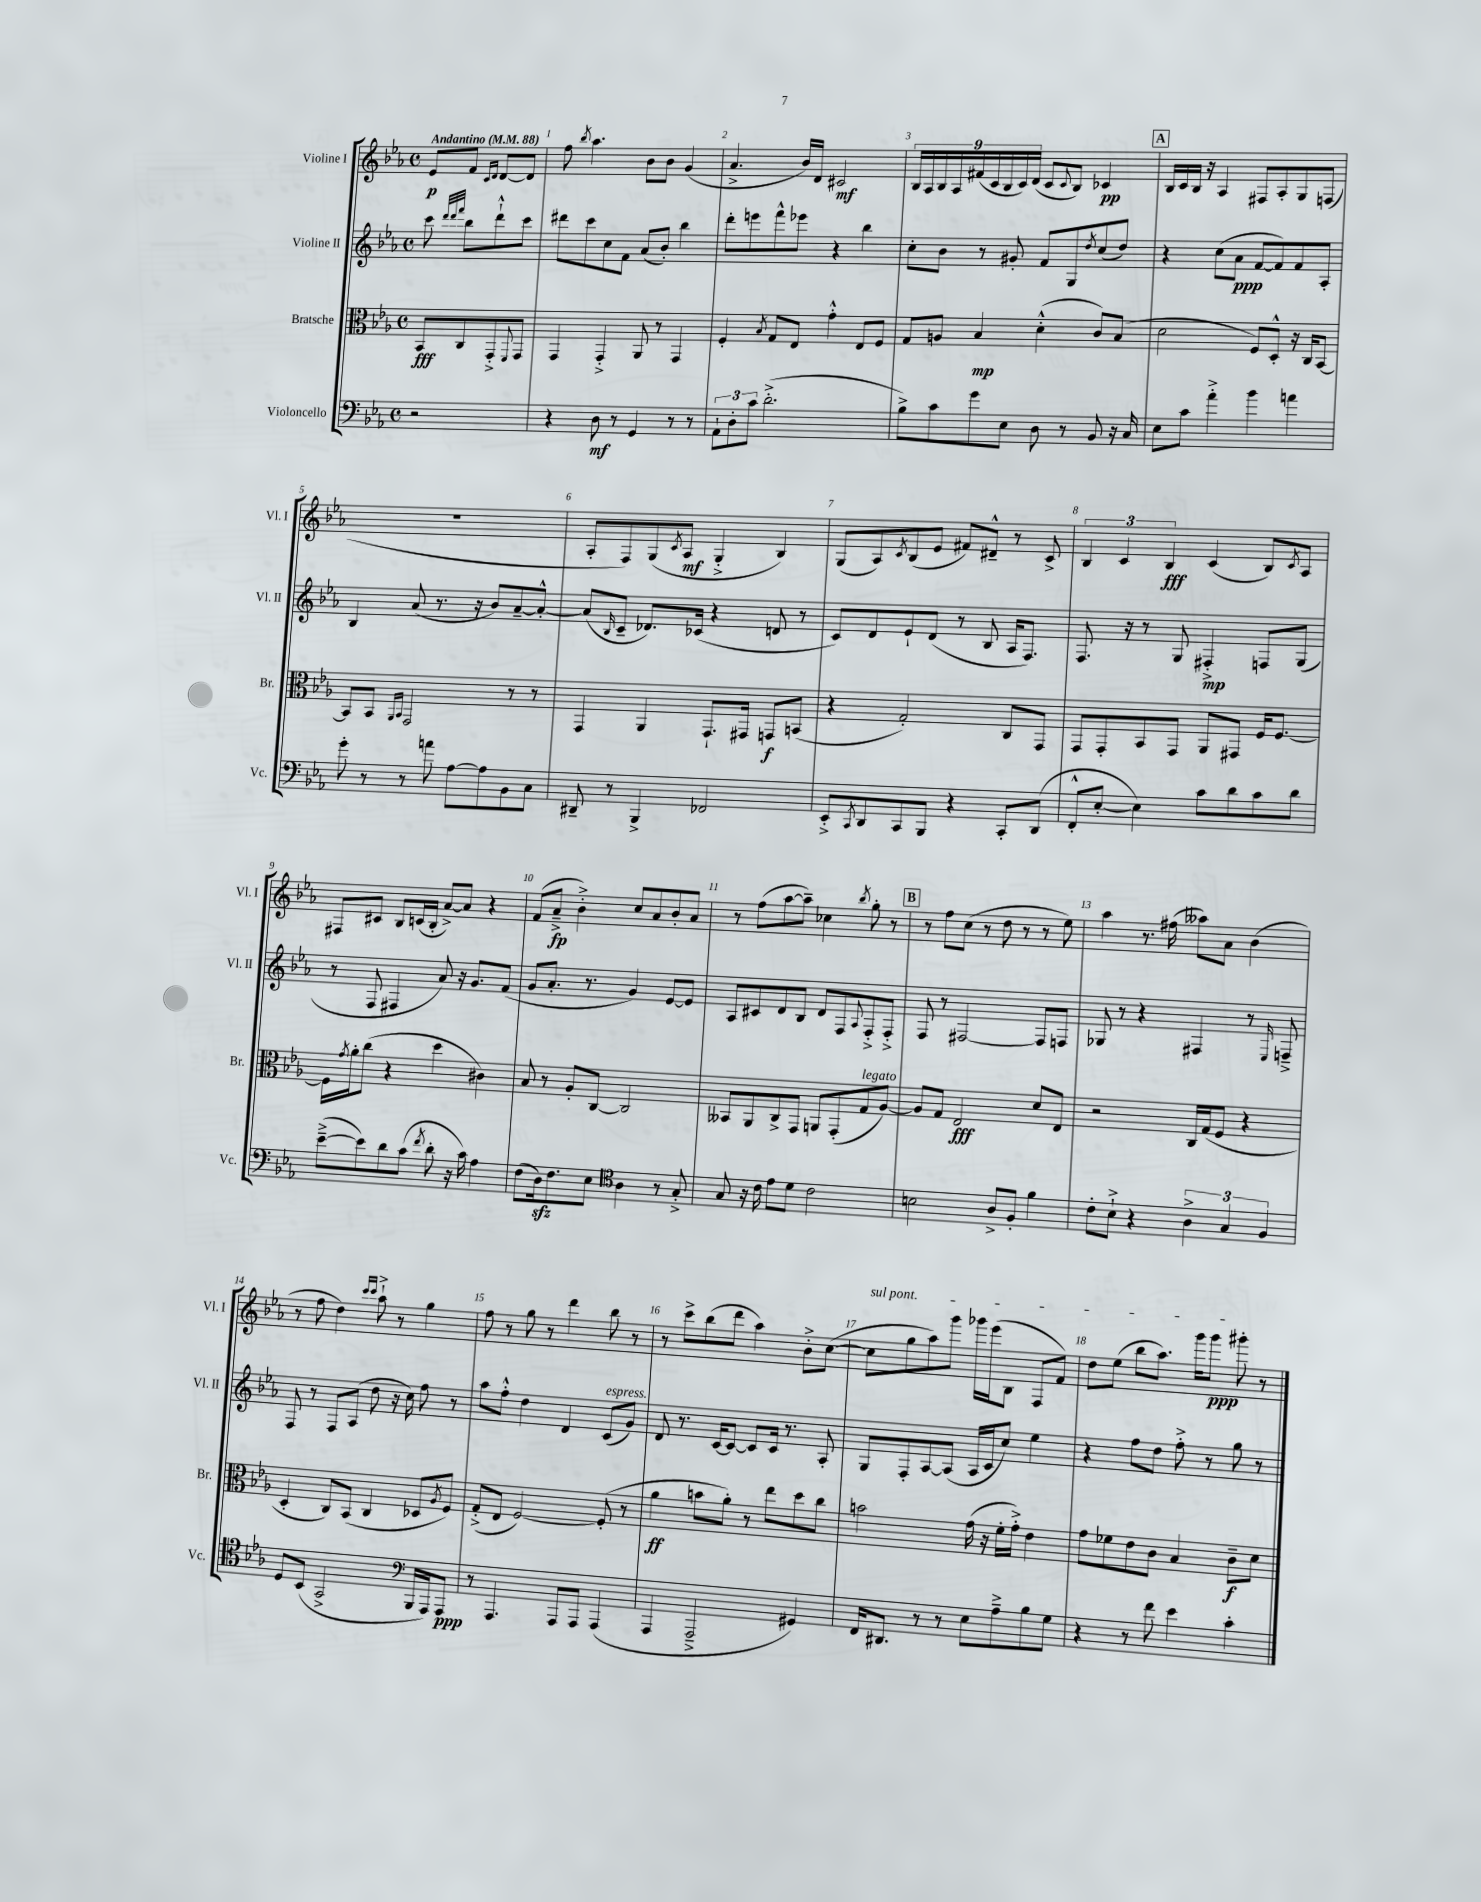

**kern	**kern	**kern	**kern
*staff4	*staff3	*staff2	*staff1
*clefF4	*clefC3	*clefG2	*clefG2
*k[b-e-a-]	*k[b-e-a-]	*k[b-e-a-]	*k[b-e-a-]
*M4/4	*M4/4	*M4/4	*M4/4
*met(c)	*met(c)	*met(c)	*met(c)
*MM88	*MM88	*MM88	*MM88
2r	8BB-	8ccc	8e-
.	.	32qqddd	.
.	.	32qqddd	.
.	.	32qqfff	.
.	8C	8bb-	8f
.	.	.	16qqc
.	.	.	16qqd
.	8GG'^	8ddd`^^	[8d
.	8qqFF	.	.
.	8GG	8ccc	8d]
=	=	=	=
4r	4GG	8ddd#	8ff
.	.	.	8qbb-
.	.	8ccc	4.aa-
8D	4GG'^	8cc	.
8r	.	8f	.
4GG	8AA-	(8a-	8b-
.	8r	8b-')	8b-
8r	4GG	4bb-	(4g
8r	.	.	.
=	=	=	=
12AA-`	4F'	8ddd'	4.a-^
12D'	.	.	.
.	.	8eee	.
12c	.	.	.
.	8qB-	.	.
(2.d'^	8G	8fff^^	.
.	8E-	8eee-	16b-)
.	.	.	16d
.	4g'^^	4r	2c#
.	8E-	4bb-	.
.	8F	.	.
=	=	=	=
8B-^)	8G	8cc'	18B-
.	.	.	18A-
.	.	.	18B-
8c	8A	8b-	.
.	.	.	18A-
.	.	.	(18f#
8g	4B-	8r	.
.	.	.	18c
.	.	.	18B-
8E-	.	8g#'	.
.	.	.	18c)
.	.	.	(18d
8D	(4d'^^	8f	8c
.	.	.	8qqc
8r	.	8G	8B-)
.	.	8qdd	.
8BB-	8c)	(8cc	4c-
16r	(8B-	8dd)	.
16C	.	.	.
=	=	=	=
8E-	2d	4r	16B-
.	.	.	16c
8c	.	.	16B-
.	.	.	16r
4a-'^	.	(8cc	4A-
.	.	8a-	.
4b-	8F)	[8f	8F#
.	8D'^^	8f])	8A-'
4a	16r	8f	8G
.	16C	.	.
.	[8BB-	8A-'	(8F
=	=	=	=
8g'	8BB-]	4B-	1r
8r	8BB-	.	.
.	16qqAA-	.	.
.	16qqBB-	.	.
8r	2GG	(8a-	.
8a	.	8.r	.
[8A-	.	.	.
.	.	16r	.
8A-]	.	8b-)	.
8BB-	8r	[8a-~	.
8C	8r	8a-'^^_	.
=	=	=	=
8DD#~	4GG	(8a-]	8A-'
.	.	16qqB-	.
8r	.	8c~	8F)
4BBB-^	4AA-	8.d-)	(8G
.	.	.	8qc
.	.	.	8A-
.	.	(16c-	.
2FF-	8.GG`	4r	4G'^
.	16GG#	.	.
.	8GG	8d	4B-)
.	(8BB	8r	.
=	=	=	=
8EE-'^	4r	8c)	(8G
8qCC	.	.	.
8DD	.	8d	8A-)
.	.	.	8qc
8CC	2G')	8e-`	(8B-
8BBB-	.	(8d	8e-
4r	.	8r	8f#)
.	.	8B-	8d#~^^
8CC'	8C	16A-	8r
.	.	8.F)	.
(8DD	8GG	.	8c^
=	=	=	=
8FF'^^	8GG	8.F	6B-
[8E-'	8GG'	.	.
.	.	.	6c
.	.	16r	.
4E-])	8BB-	8r	.
.	.	.	6B-
.	8GG	8G	.
8c	8AA-	4F#'^	(4c
8d	8GG#	.	.
8c	16F	8F	8B-)
.	[8.F	.	.
.	.	.	8qc
8d	.	(8G	8A-
=	=	=	=
([8e-~^	16F]	8r	8F#
.	8qg	.	.
.	16a-'	.	.
8e-])	(8cc	8F	8c#
8d	4r	4F#	8B-
(8c	.	.	(16c
.	.	.	16B-'
8qf	.	.	.
8d'	4dd	8a-)	[8a-^)
16r	.	16r	8a-]
16c)	.	8.g	.
4A-	4c#)	.	4r
.	.	(8f	.
=	=	=	=
(8F	8B-	8g	(8f
16D)	8r	8.a-'	8a-~^
8.F	.	.	.
.	8A-'	.	4b-'^)
.	.	8.r	.
8E-	[8C	.	.
*clefC4	*	*	*
4A-	2C]	4g)	8cc
.	.	.	8a-
8r	.	[8e-	8b-'
8G'^	.	8e-]	8a-
=	=	=	=
8G	8BB--	8A-	8r
16r	8AA-	8c#	(8ff
16c	.	.	.
8e-	8C^	8d	[8aa-
8d	8GG	8B-	8aa-~])
2c	8AA	8d	4cc-
.	(8GG'	8F	.
.	.	8qqA-	8qbb-
.	8G	8F'^	8gg'
.	[8A-)	8F'^	8r
=	=	=	=
2B	8A-]	8F	8r
.	8G	8r	8ff
.	2E-	[2F#	(8cc
.	.	.	8r
8A-^	.	.	8dd
8F'	.	.	8r
4f	8d	8F#]	8r
.	8E-	8F	8ee-)
=	=	=	=
8c'	2r	8G-	4aa-
8B-`^	.	8r	.
4r	.	4r	8.r
.	.	.	(16ff#
6A-^	16C	4F#	8aa--)
.	(16G	.	.
.	8F	.	8a-
6G	.	.	.
.	4r	8r	(4b-
6F	.	.	.
.	.	16qqE-	.
.	.	8F~^	.
=	=	=	=
8D	4D'	8F	8r
(8BB-	.	8r	8ff
2GG^	8C)	8F	4dd)
.	(8BB-	(8A-	.
.	.	.	16qqccc
.	.	.	16qqccc
.	4C	8dd	8aa-`^
.	.	16r	8r
.	.	16cc)	.
*clefF4	*	*	*
16BBB-	8D-	8ff	4gg
16AAA-)	.	.	.
.	8qA-	.	.
8AAA-	8F)	8r	.
=	=	=	=
8r	(8G'^	8aa-	8ff
4.AAA-	8E-	8ff'^^	8r
.	[2F)	4dd	8gg
.	.	.	8r
8AAA-	.	4d	4ddd
8AAA-	.	.	.
(4AAA-	(8F']	(8c	8bb-
.	8r	8g)	8r
=	=	=	=
4AAA-	4a-	8d	8r
.	.	8.r	8ccc^
2AAA-~^	8b	.	(8bb-
.	.	[16c	.
.	8a-')	8c_	8ddd
.	8r	8c]	4aa-)
.	8ee-	16c	.
.	.	8.r	.
4GG#)	8dd	.	8b-'^
.	8cc	8A-'	([8cc
=	=	=	=
16FF	2b	8G	8cc]
8.DD#	.	.	.
.	.	8F'	8gg
8r	.	[8A-	8aa-)
8r	.	(8A-]	8ggg
8E-	(16g	16A-	16ggg-
.	16r	16c	(16eee-
8A-~^	16f'	8cc)	8B-
.	16g'^)	.	.
8B-	4e-	4ee-	8F
8G	.	.	8f)
=	=	=	=
4r	8g	4r	8dd
.	8f-	.	(8ee-
8r	8e-	8ff	8bb-
8f	8c	8dd	8.aa-)
4e-	4B-	8ff'^	.
.	.	.	16ggg
.	.	8r	8ggg
4c'	8c~	8gg	8ggg#'
.	8d	8r	8r
==	==	==	==
*-	*-	*-	*-
